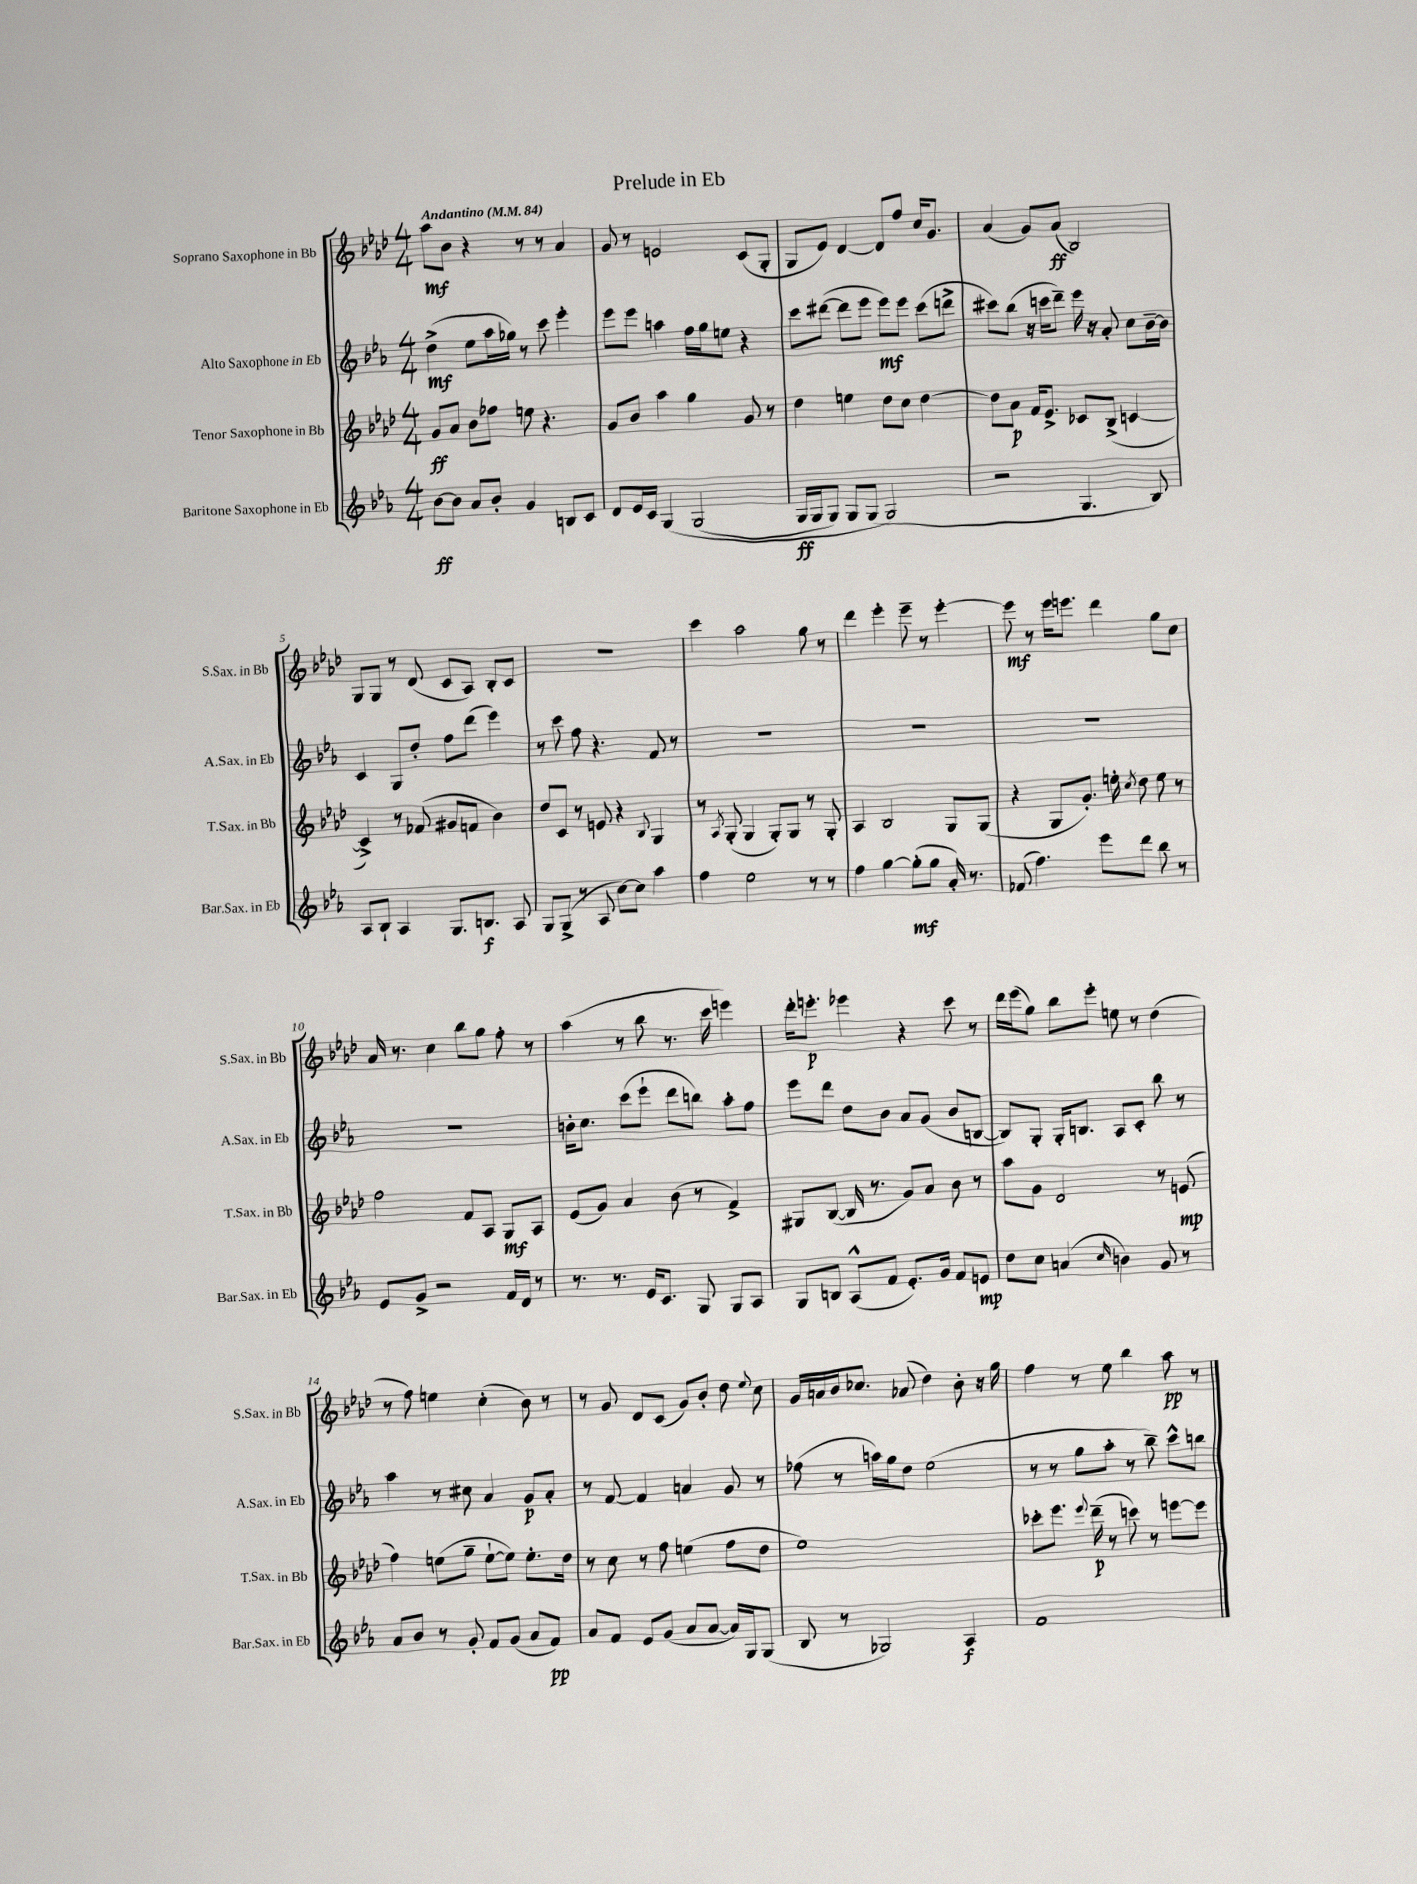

**kern	**kern	**kern	**kern
*staff4	*staff3	*staff2	*staff1
*clefG2	*clefG2	*clefG2	*clefG2
*k[b-e-a-]	*k[b-e-a-d-]	*k[b-e-a-]	*k[b-e-a-d-]
*M4/4	*M4/4	*M4/4	*M4/4
*MM84	*MM84	*MM84	*MM84
[8b-	8g	(4dd^	8aa-
8b-]	8a-	.	8b-
8a-	8b-	8ee-	4r
8b-'	8ff-	16aa-	.
.	.	16gg-)	.
4g	8ee	8r	8r
.	4.r	8ccc	8r
8B	.	4eee-'	4a-
8c	.	.	.
=	=	=	=
8d	8g	8eee-	8g
16e-	8b-	8eee-	8r
16c	.	.	.
&(4G	4aa-	4aa	2e
(2G	4gg	16ff	.
.	.	16gg	.
.	.	8ee	.
.	8g	4r	(8c
.	8r	.	8G'
=	=	=	=
16G	4dd-	8ccc	8G
16G	.	.	.
8G)	.	([8ddd#	8e-)
8G	4ee	8ddd#]	[4d-
(8G	.	8eee-	.
2G&)	8dd-	8eee-)	8d-]
.	8cc	8eee-	8ff
.	[4dd-	(8ccc	16cc
.	.	.	8.g
.	.	8ddd^	.
=	=	=	=
2r	8dd-]	8ccc#)	(4a-
.	8a-	(8bb-	.
.	16f	16r	8g)
.	8.e-^	16ccc	.
.	.	8ddd~)	(8a-
4.G	8c-	16eee-	2B-)
.	.	16r	.
.	(8B-^	8a-'	.
.	[4c	8cc	.
8B-)	.	[16b-~	.
.	.	16b-]	.
=	=	=	=
8A-	4c^])	4c	8G
8B-`	.	.	8G
4A-	8r	8G	8r
.	(8f-	8dd'	(8d-
8.G	8g#	8ff	8c
.	8f	(8ddd	8A-)
8.B	.	.	.
.	4b-)	4eee-)	8B-'
8A-	.	.	8c
=	=	=	=
8G	8dd-	8r	1r
(8G^	8c	8ccc	.
8r	8r	8ff	.
8A-	8e	4.r	.
[8cc)	4r	.	.
8cc]	.	.	.
.	8qqB-	.	.
4aa-	4G	8f	.
.	.	8r	.
=	=	=	=
4ff	8r	1r	4ccc
.	8qA-	.	.
.	(8G'	.	.
2ee-	4G	.	2aa-
.	8G')	.	.
.	8G	.	.
8r	8r	.	8gg
8r	8G'	.	8r
=	=	=	=
4ff	4A-	1r	4ddd-
[4gg	2B-	.	4eee-'
(8gg']	.	.	8eee-~
8gg	.	.	8r
16a-')	8G	.	[4eee-'
8.r	.	.	.
.	(8G	.	.
=	=	=	=
(8f-	4r	1r	8eee-]
4.ff)	.	.	8r
.	8G	.	16eee-
.	.	.	8.eee
.	8.g')	.	.
8eee-	.	.	4ddd-
.	16ee'	.	.
.	8qcc	.	.
8ddd	8dd-	.	.
8bb-	8ee	.	8gg
8r	8r	.	8cc
=	=	=	=
8e-	2ff	1r	16a-
.	.	.	8.r
8g^	.	.	.
2r	.	.	4cc
.	8f	.	8bb-
.	8A-	.	8gg
16f	8G	.	8ff'
16d	.	.	.
8r	8A-	.	8r
=	=	=	=
8.r	(8e-	16b'	(4aa-
.	.	8.cc	.
.	8g)	.	.
8.r	.	.	.
.	4a-	(8ccc	8r
16e-	.	8eee-`	8bb-
8.c	.	.	.
.	(8b-	8ddd	8.r
8G	8r	8bb)	.
.	.	.	16ccc
8G	4f^)	8aa-'	4eee)
8A-	.	8ff	.
=	=	=	=
8G	8G#	8eee-	16ddd-'
.	.	.	8.eee'
8B	([8B-	8ddd	.
(8A-^^	16B-]	8dd	4eee-
.	8.r	.	.
8f	.	8b-	.
8.e-')	8g)	8a-	4r
.	8a-	(8g	.
16g	.	.	.
8f	8b-	8b-	8ccc
8e	8r	[8B	8r
=	=	=	=
8dd	8aa-	8B])	16ddd-
.	.	.	(16eee-
8cc	8g	8G'	8gg)
(4a	2d-	16G'	8bb-
.	.	8.B	.
.	.	.	8eee-'
16qqcc	.	.	.
4b)	.	8A-	8ee
.	.	8c'	8r
8g	8r	8bb-	(4dd-
8r	(8e	8r	.
=	=	=	=
8a-	4ff)	4aa-	8r
8b-	.	.	8ff)
8r	(8ee	8r	4ee
8g'	8gg~	8cc#	.
8f	[8ee`	4a-	(4cc'
(8g	8ee])	.	.
8a-	8.ee'	8g	8b-)
8f)	.	8a-'	8r
.	16dd-	.	.
=	=	=	=
8a-	8r	8r	8r
8f	8cc	[8f	8g
8e-	8r	4f]	8d-
(8g	8ff	.	(8c
8a-	(4ee	4a	8g)
[8a-	.	.	8b-'
16a-])	8ff	8g	8dd-
16G	.	.	.
.	.	.	8qqee-
(8G	8dd-	8r	8cc
=	=	=	=
8B-	1ee-)	(8ff-	16g
.	.	.	16a
8r	.	8r	16b-
.	.	.	8.cc-
2G-)	.	16aa)	.
.	.	16gg	.
.	.	8dd	(8a-
.	.	(2ee-	4dd-)
4A-	.	.	8b-'
.	.	.	16r
.	.	.	16gg
=	=	=	=
1f	8ccc-'	8r	4ff
.	8.eee-	8r	.
.	.	8gg	8r
.	8qqeee-	.	.
.	(16ddd-~	.	.
.	8r	8aa-'	8ee-
.	8ccc)	8r	4bb-
.	8r	8bb-~)	.
.	[8eee	8ccc^^	8aa-
.	8eee]	8bb	8r
==	==	==	==
*-	*-	*-	*-
